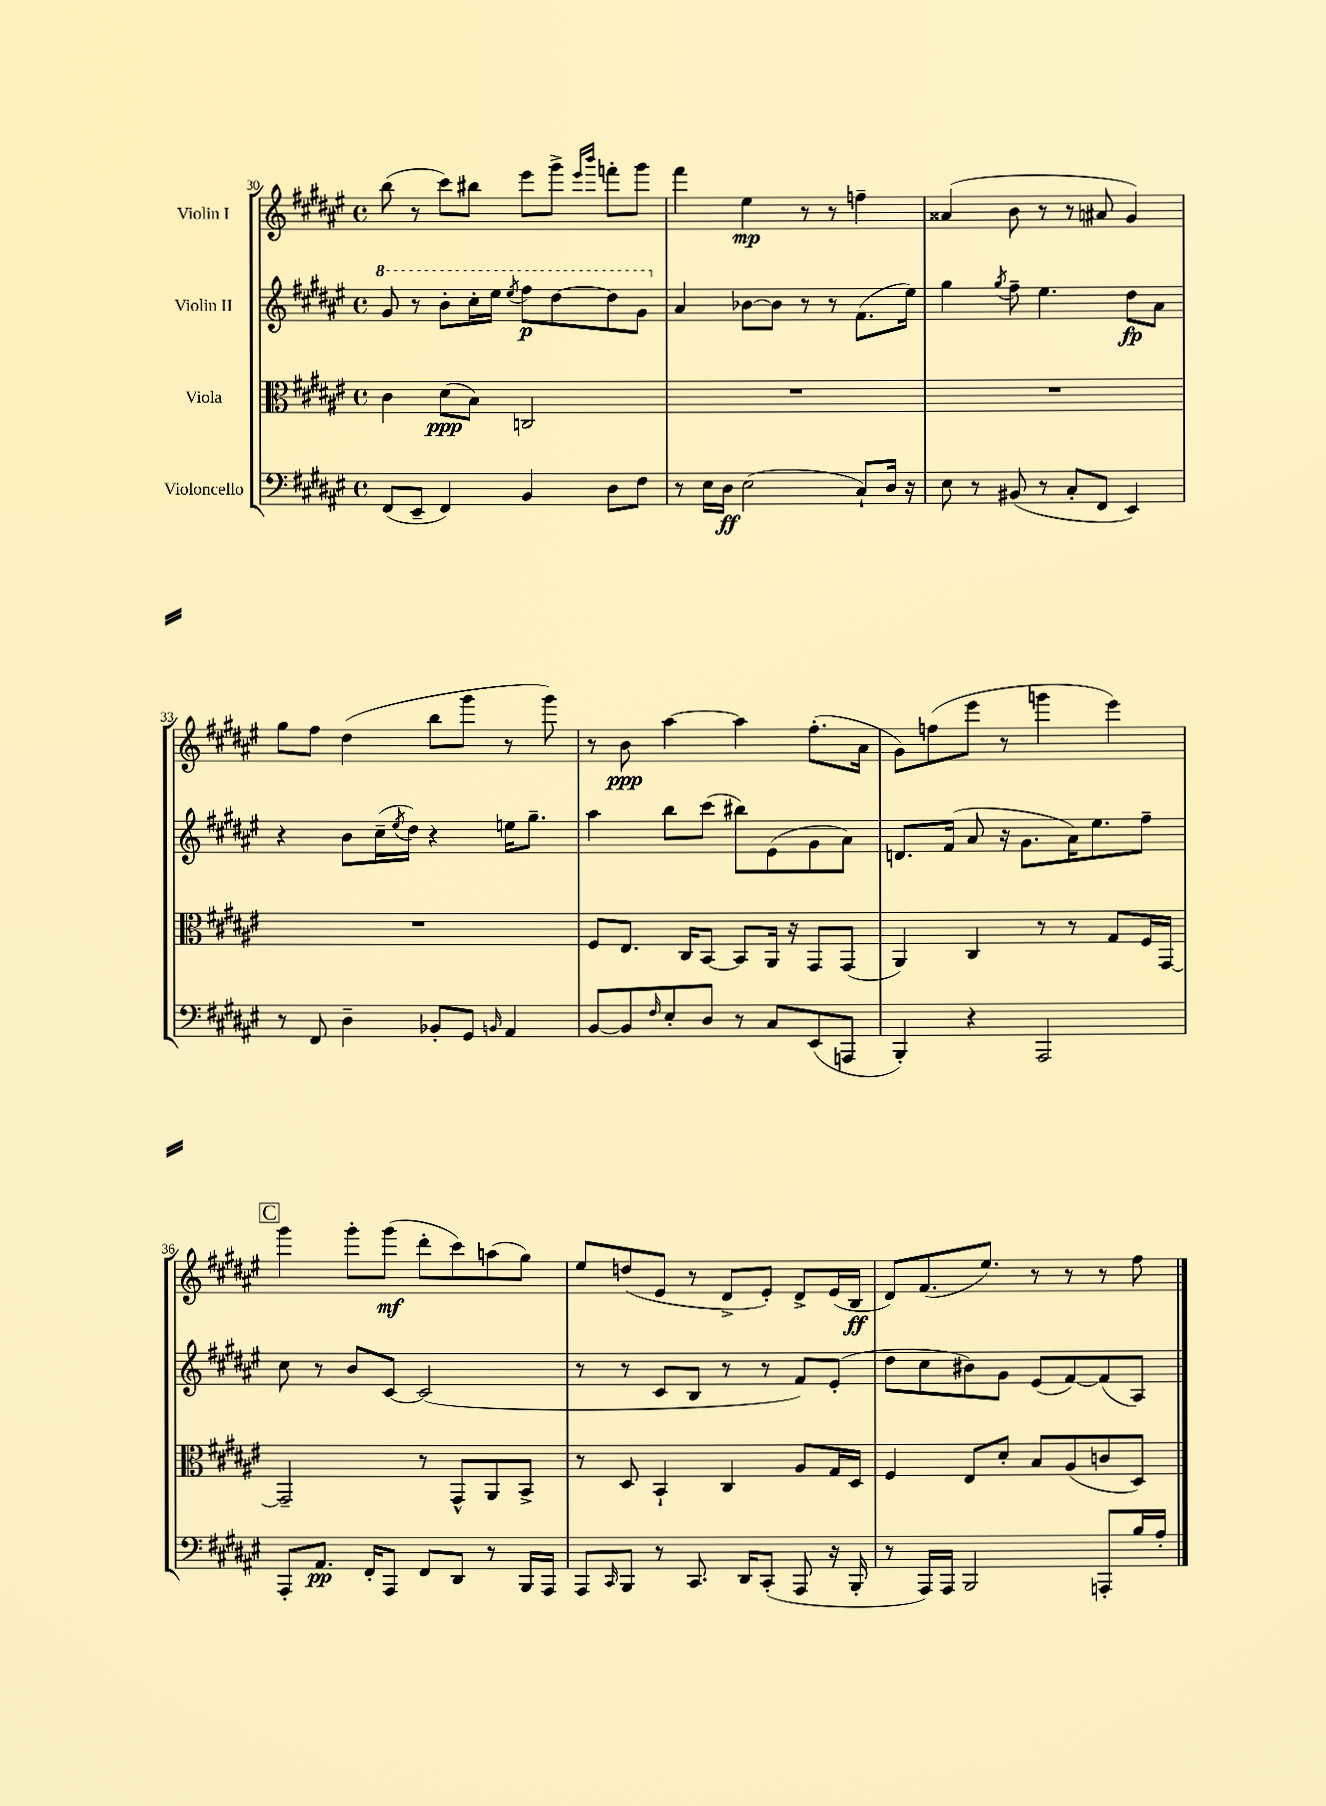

**kern	**kern	**kern	**kern
*staff4	*staff3	*staff2	*staff1
*clefF4	*clefC3	*clefG2	*clefG2
*k[f#c#g#d#a#e#]	*k[f#c#g#d#a#e#]	*k[f#c#g#d#a#e#]	*k[f#c#g#d#a#e#]
*M4/4	*M4/4	*M4/4	*M4/4
*met(c)	*met(c)	*met(c)	*met(c)
(8FF#	4c#	8gg#	(8bb
8EE#~	.	8r	8r
4FF#)	(8d#	8bb'	8ccc#)
.	8B)	16ccc#'	8bb#
.	.	16eee#	.
.	.	8qeee#	.
4BB	2C	8fff#	8eee#
.	.	[8ddd#	8ggg#^
.	.	.	16qqeee#
.	.	.	16qqbbb
8D#	.	8ddd#]	8fff'
8F#	.	8gg#	8ggg#
=	=	=	=
8r	1r	4a#	4fff#
16E#	.	.	.
16D#	.	.	.
(2E#	.	[8b-	4ee#
.	.	8b-]	.
.	.	8r	8r
.	.	8r	8r
8C#`)	.	(8.f#	4ff~
16D#	.	.	.
16r	.	16ee#)	.
=	=	=	=
8E#	1r	4gg#	(4a##
8r	.	.	.
.	.	8qgg#	.
(8BB#	.	8ff#~	8b
8r	.	4.ee#	8r
8C#'	.	.	8r
8FF#	.	.	8a#
4EE#)	.	8dd#	4g#)
.	.	8a#	.
=	=	=	=
8r	1r	4r	8gg#
8FF#	.	.	8ff#
4D#~	.	8b	(4dd#
.	.	(16cc#~	.
.	.	8qee#	.
.	.	16dd#)	.
8BB-'	.	4r	8bb
8GG#	.	.	8ggg#
16qqBB	.	.	.
4AA#	.	16ee	8r
.	.	8.gg#~	.
.	.	.	8ggg#)
=	=	=	=
[8BB	8F#	4aa#	8r
8BB]	8.E#	.	8b
16qqF#	.	.	.
8E#'	.	8bb	[4aa#
.	16C#	.	.
8D#	[8BB	(8ccc#	.
8r	8BB]	8bb#)	4aa#]
8C#	16AA#	(8e#	.
.	16r	.	.
(8EE#	8GG#	8g#	(8.ff#'
8AAA	(8GG#	8a#)	.
.	.	.	16a#
=	=	=	=
4BBB')	4AA#)	8.d	8g#)
.	.	.	(8ff
.	.	(16f#	.
4r	4C#	8a#	8eee#
.	.	16r	8r
.	.	8.g#	.
2AAA#	8r	.	4ggg
.	8r	16a#)	.
.	.	8.ee#	.
.	8G#	.	4eee#)
.	16F#	8ff#~	.
.	[16GG#	.	.
=	=	=	=
8AAA#'	2GG#~]	8cc#	4ggg#
8.AA#	.	8r	.
.	.	8b	8ggg#'
16FF#'	.	.	.
8AAA#	.	[8c#	(8ggg#
8FF#	8r	(2c#]	8ddd#'
8DD#	8GG#^^	.	8ccc#)
8r	8AA#	.	(8aa
16BBB	8BB^	.	8gg#)
16AAA#	.	.	.
=	=	=	=
8AAA#	8r	8r	8ee#
16qqCC#	.	.	.
8BBB	8D#	8r	(8dd
8r	4BB`	8c#	8e#
8.CC#	.	8B	8r
.	4C#	8r	8d#^
16DD#	.	.	.
(8CC#'	.	8r	8e#')
8AAA#	8A#	8f#)	8d#^
16r	16G#	(8e#'	(16e#
16BBB'	16D#	.	16B
=	=	=	=
8r	4F#	8dd#	8d#)
16AAA#)	.	8cc#	(8.f#
16AAA#	.	.	.
2BBB	8E#	8b#)	.
.	.	.	8.ee#)
.	8d#'	8g#	.
.	8B	(8e#	8r
.	(8A#	[8f#)	8r
8AAA'	8c	(8f#]	8r
16B	8D#)	8A#)	8ff#
16A#'	.	.	.
==	==	==	==
*-	*-	*-	*-
